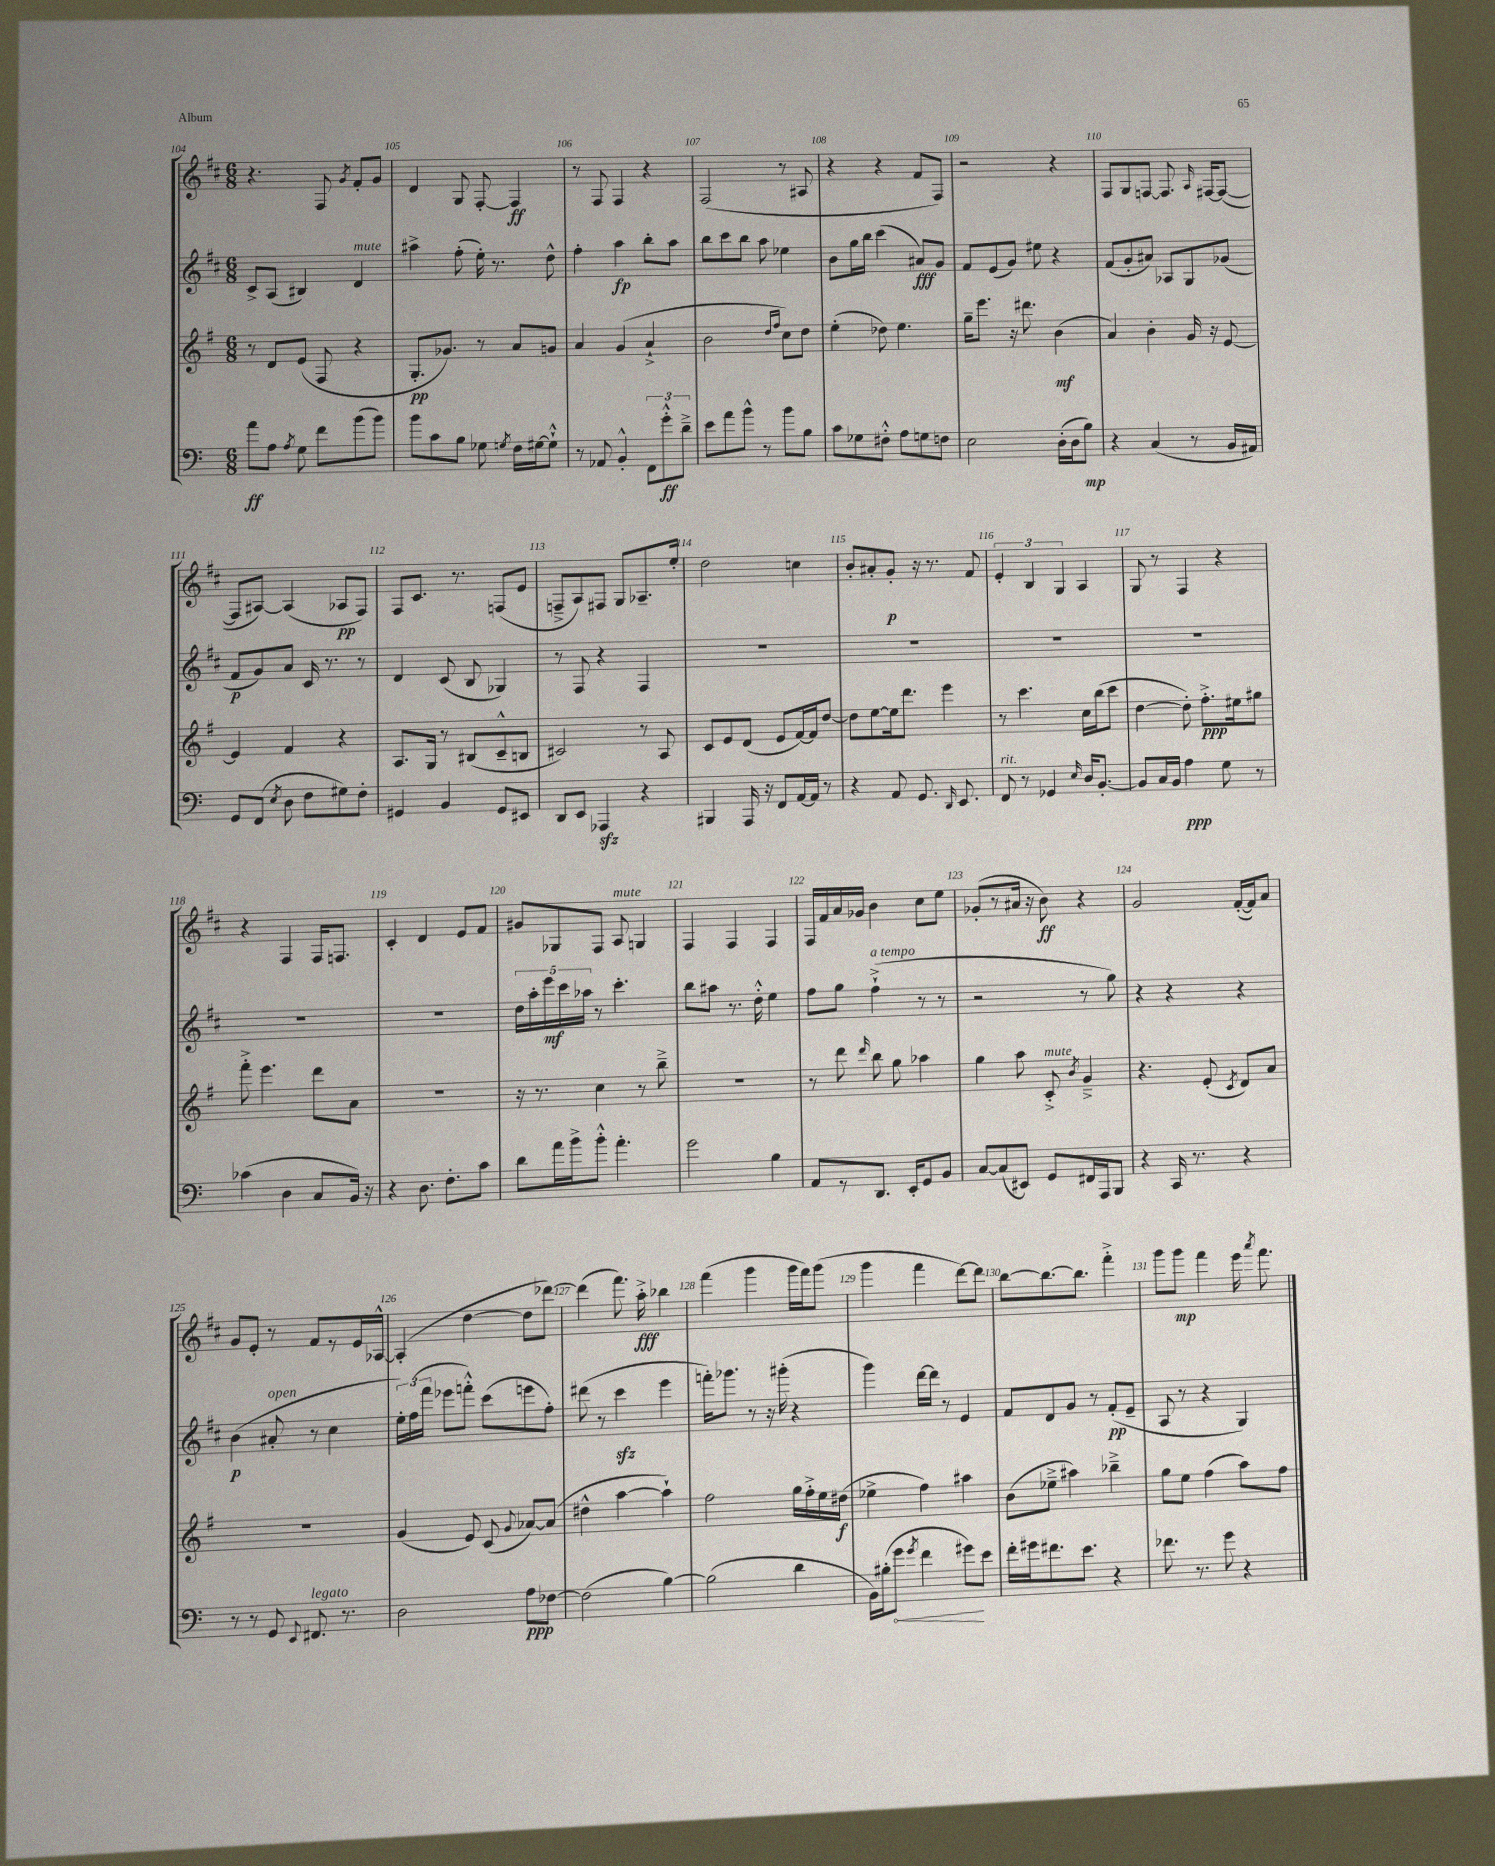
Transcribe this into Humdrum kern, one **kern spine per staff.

**kern	**kern	**kern	**kern
*staff4	*staff3	*staff2	*staff1
*clefF4	*clefG2	*clefG2	*clefG2
*k[]	*k[f#]	*k[f#c#]	*k[f#c#]
*M6/8	*M6/8	*M6/8	*M6/8
8a	8r	8c#^	4.r
8A	8d	(8A	.
8qA	.	.	.
8G	(8e	4B#)	.
8f	8F#	.	8F#
.	.	.	8qg
(8b	4r	4d	8f#'
8b)	.	.	8g
=	=	=	=
8b	8.G'	4aa#^	4d
8c	.	.	.
.	8.g-)	.	.
8B	.	(8ff#'	8G
8G-	8r	16ee')	[8F#'
.	.	8.r	.
8qG	.	.	.
16F	8a	.	4F#]
[16G#	.	.	.
8G#`^^]	8g	8dd^^	.
=	=	=	=
8r	4a	4ff#'	8r
8AA-	.	.	8F#
4BB'^^	(4g	4aa	4F#
12FF	4a`^	8bb'	4r
12g'^^	.	.	.
.	.	8aa	.
12d~^	.	.	.
=	=	=	=
8e	2b	8bb	(2F#
8a	.	8ccc#	.
8b^^	.	8bb	.
8r	.	8aa	.
.	16qqdd	.	.
.	16qqff#	.	.
8b	8cc)	4ee-	8r
8B	8dd	.	8A#
=	=	=	=
8c	(4ee'	8b	4r
8G-	.	16gg	.
.	.	16bb	.
8F#'^^	8dd-)	(4ccc#	4r
8A	4.ee	.	.
8G	.	8a#)	8f#
8F	.	8g	8F#)
=	=	=	=
2E	16gg~	8f#	2r
.	8.eee	.	.
.	.	(8e	.
.	16r	8g)	.
.	8.ddd#	.	.
.	.	8ee#	.
(16D'	(4b	4r	4r
16D	.	.	.
8B)	.	.	.
=	=	=	=
4r	4a)	(8f#	8F#
.	.	8g'	8G
(4C	4b'	8a#)	[8F
.	.	8A-	8.F]
8r	16g	8G	.
.	.	.	16qqA
.	16r	.	[16F#
16BB	[8e	(8g-	(8F#_
16AA#)	.	.	.
=	=	=	=
8GG	4e]	8f#	8F#]
(8FF	.	8g)	[8A#)
8qE	.	.	.
8D	4f#	8a	(4A#]
8F	.	16c#	.
.	.	8.r	.
8G#)	4r	.	8A-
8F'	.	8r	8F#)
=	=	=	=
4GG#	8.A	4d	8F#
.	.	.	8.c#
.	16G	.	.
4BB	8r	(8c#	.
.	.	.	8.r
.	(8B#	8B	.
8GG#	8c~^^	4G-)	(8F
8EE#	8B	.	8e
=	=	=	=
8DD	2c#)	8r	8F~^
8EE	.	8F#	8A)
4AAA-	.	4r	8F#
.	.	.	8G
4r	8r	4F#	8.A-~
.	8A	.	.
.	.	.	16ee'
=	=	=	=
4BBB#	8c	2.r	2dd
.	8e	.	.
16AAA	(8d	.	.
16r	.	.	.
8FF	8e	.	.
[16AA	[16f#)	.	4cc
16AA]	16f#]	.	.
8r	[8dd	.	.
=	=	=	=
4r	8dd]	2.r	8b'
.	[8ee	.	8a#'
8AA	16ee]	.	8g'
.	8.ddd	.	.
8.GG	.	.	16r
.	.	.	8.r
.	4eee	.	.
16qqDD	.	.	.
8.EE	.	.	.
.	.	.	8f#
=	=	=	=
8FF	8r	2.r	6e'
8r	4.ccc	.	.
.	.	.	6B
4GG-	.	.	.
.	.	.	6G
16qqE	.	.	.
16D	16cc	.	4A
[8.BB'	(16bb	.	.
.	8ccc	.	.
=	=	=	=
8BB]	[4dd	2.r	8G
16C	.	.	8r
16BB	.	.	.
4A	8dd'])	.	4F#
.	8.ff#'^	.	.
8G	.	.	4r
.	16ee#	.	.
8r	8gg#	.	.
=	=	=	=
(4c-	8fff#'^	2.r	4r
.	4.eee	.	.
4D	.	.	4F#
8C	8ddd	.	16F#
.	.	.	8.F
16BB)	8a	.	.
16r	.	.	.
=	=	=	=
4r	2.r	2.r	4c#'
8.D	.	.	4d
8.F'	.	.	.
.	.	.	8e
8c	.	.	8f#
=	=	=	=
8d	16r	20dd	8g#
.	.	20aa'	.
.	8.r	.	.
.	.	20eee	.
16a	.	.	8G-
.	.	20ccc#	.
16b^	.	.	.
.	.	20aa-	.
8b'^^	4cc	8r	8F#
4.a'	.	4.ccc#'	8A
.	8r	.	4G
.	8bb~^	.	.
=	=	=	=
2g	2.r	8bb	4F#
.	.	8aa#	.
.	.	8.r	4F#
.	.	16dd'^^	.
4B	.	4ee	4F#
=	=	=	=
8AA	8r	8ff#	16F#
.	.	.	16f#
8r	8ddd	8gg	16a
.	.	.	16g-
.	16qqddd	.	.
8.DD	8bb	(4ff#`^	4b
.	8gg	.	.
16EE'	.	.	.
8GG	4aa-	8r	8cc#
8BB	.	8r	8ee
=	=	=	=
[8C	4gg	2r	(8g-'
(8C]	.	.	8r
8EE#)	8aa	.	16a#
.	.	.	16r
8GG	8c'^	.	8b)
.	8qb	.	.
16FF#	4g~^	8r	4r
16AAA	.	.	.
8BBB	.	8gg)	.
=	=	=	=
4r	4.r	4r	2g
16CC	.	4r	.
8.r	.	.	.
.	(8e'	.	.
.	8qc	.	.
4r	8d)	4r	([16f#'
.	.	.	16f#])
.	8a	.	8a
=	=	=	=
8r	2.r	(4b	8g
8r	.	.	8e'
8GG	.	8a#'	8r
8qqEE	.	.	.
8.FF#	.	8r	8f#
.	.	4cc#	8r
8.r	.	.	.
.	.	.	16e
.	.	.	[16A-^^
=	=	=	=
2D	(4g	24ee')	(4A-']
.	.	(24ff#	.
.	.	24fff#	.
.	.	8eee-	.
.	8e)	8fff'^^)	[4dd
.	(8c	(8ccc#	.
.	8qqg	.	.
8A	[8a-)	8eee	8dd]
[8F-	(8a-]	8ff#')	[8ddd-)
=	=	=	=
(2F-]	4dd#^^	(8ddd#	(4ddd-]
.	.	8r	.
.	[4aa	4ccc#	8.fff#)
.	.	.	16aa'^
[4B)	4aa`])	4eee	4bb-
=	=	=	=
(2B]	2ff#	16fff')	(4fff#
.	.	8.ggg-	.
.	.	8r	4ggg
.	.	16r	.
.	.	(16ggg#'	.
4d	16gg	4r	16ggg
.	16ff#'^	.	16fff#)
.	16ee	.	(8ggg
.	(16dd#	.	.
=	=	=	=
16BB)	4ee-^	4ggg)	4ggg
(16B#'	.	.	.
8g	.	.	.
8qg	.	.	.
4f	4ff#)	[16ddd	4fff#
.	.	16ddd]	.
.	.	8r	.
8g#)	4aa#	4e	[8ddd)
8e	.	.	8ddd]
=	=	=	=
16f'	(8b	8f#	[8bb
16g#	.	.	.
8.f#	8ee-~^	8d	8.bb_
.	4aa#)	8g	.
8.e	.	.	8.bb]
.	.	8r	.
4r	4bb-~^	(8f#'	4fff#'^
.	.	8e~	.
=	=	=	=
8.f-	8gg	8A	8ggg
.	8ee	8r	8ggg
8.r	.	.	.
.	(4ff#	4r	4fff#
8g	.	.	.
4r	8aa)	4G)	16eee
.	.	.	8qaaa
.	.	.	8.fff#
.	8ff#	.	.
==	==	==	==
*-	*-	*-	*-
